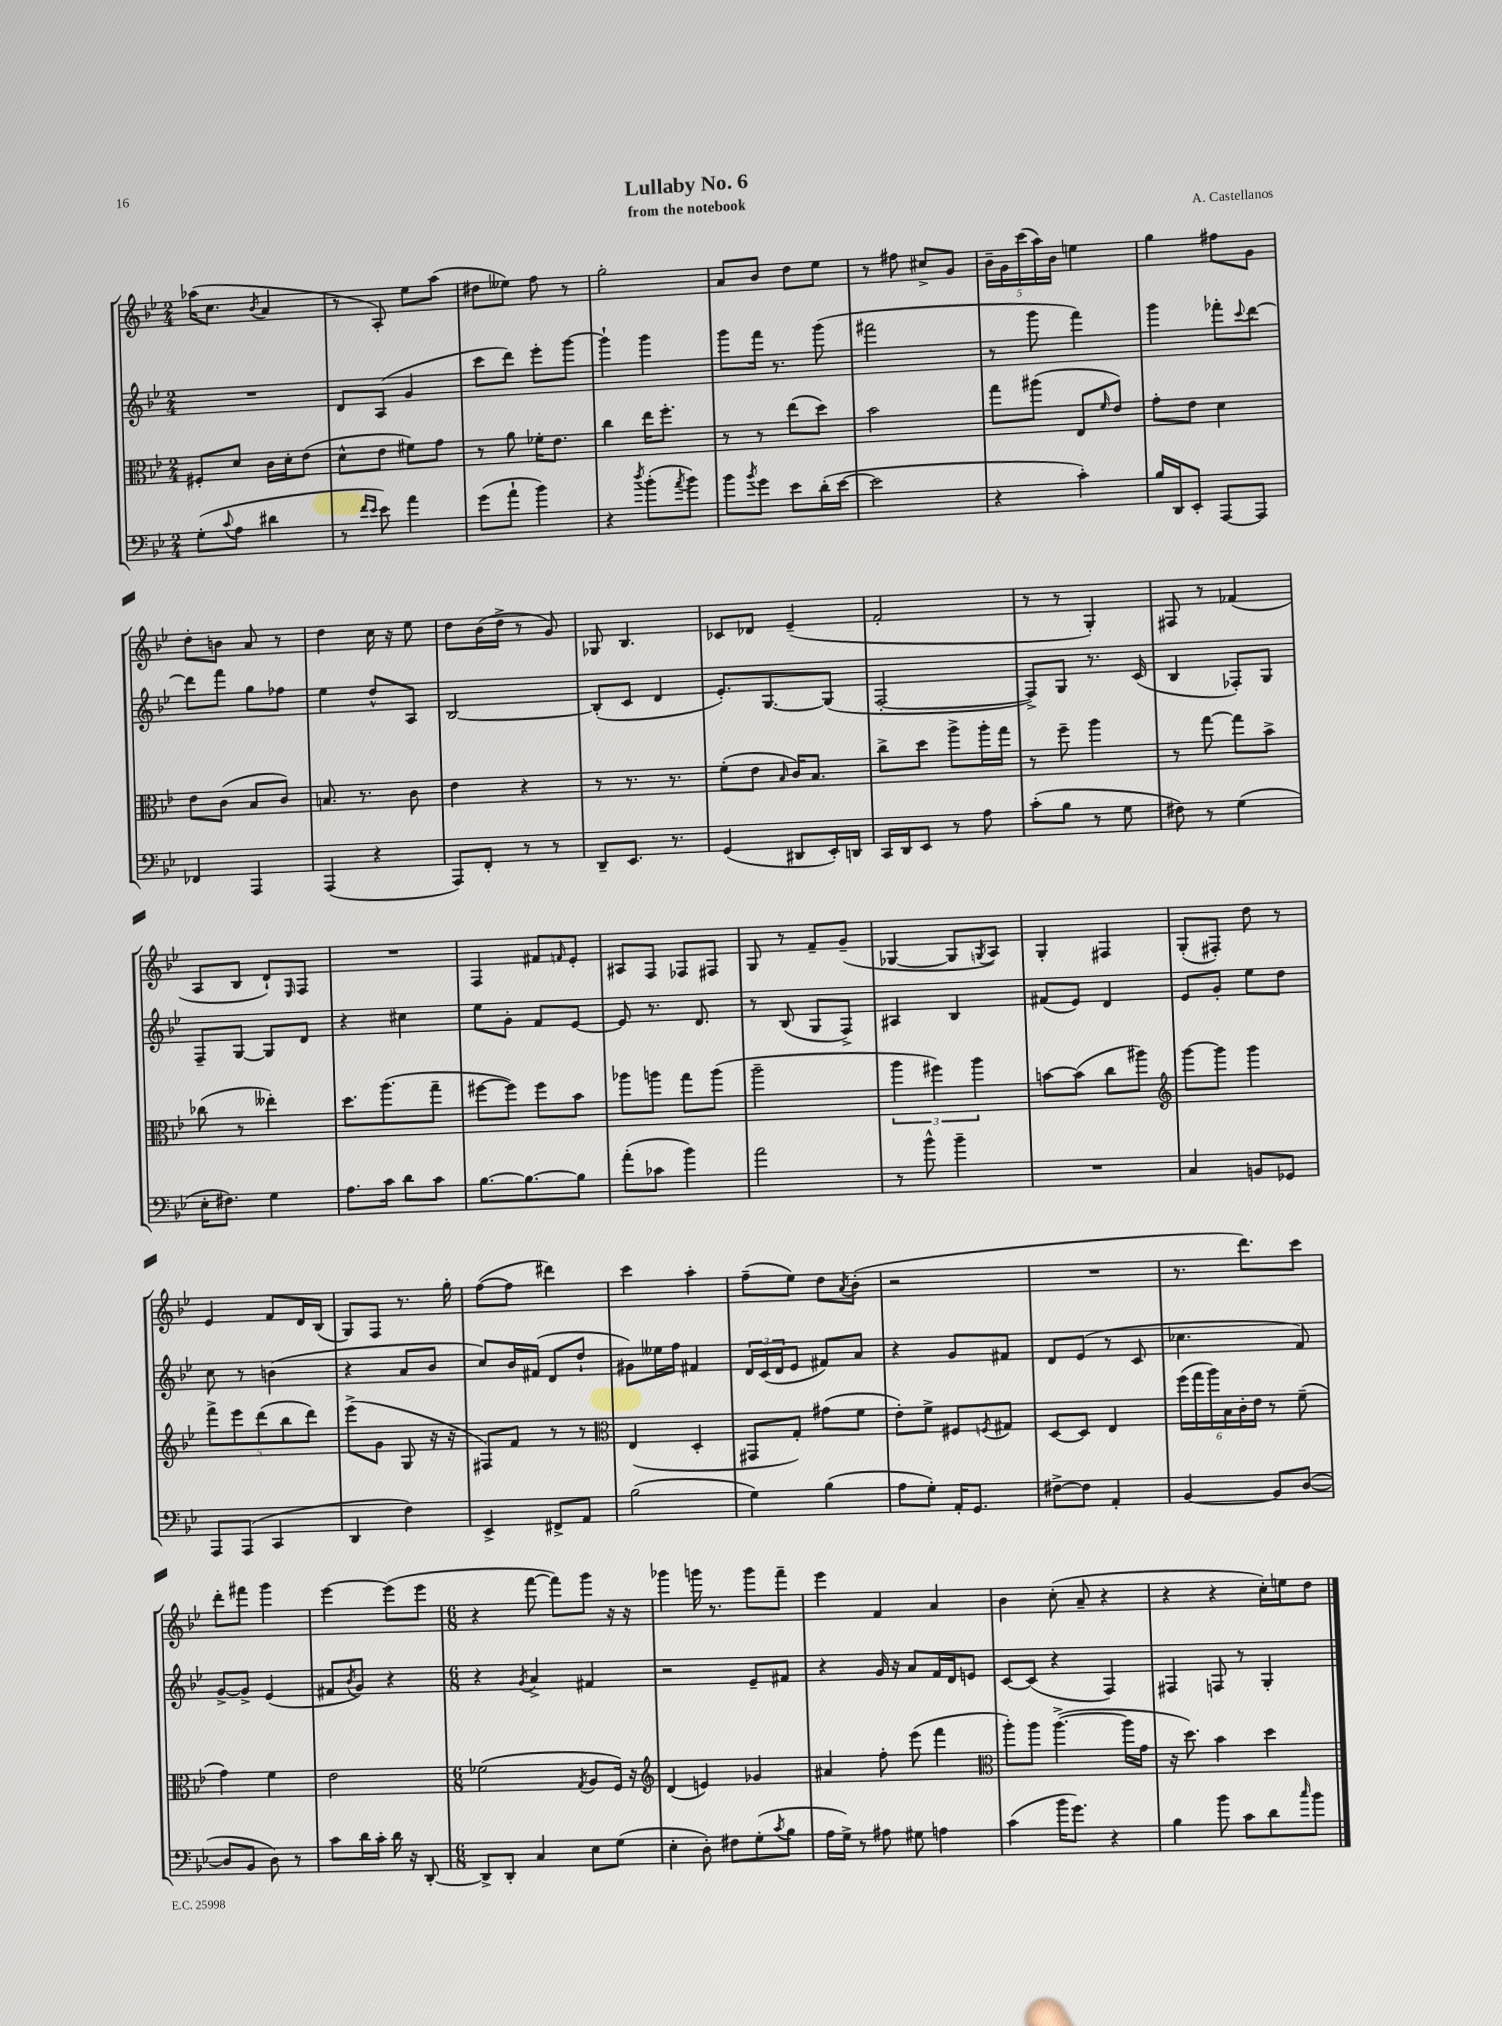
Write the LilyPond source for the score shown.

\header { title = "Lullaby No. 6" composer = "A. Castellanos" subtitle = "from the notebook" }
<<
\new StaffGroup <<
\new Staff = "s0" {
    \clef treble \key bes \major \numericTimeSignature \time 2/4
    aes''16( c''8. \acciaccatura { bes'8 } a'4 |
    r8 a8-.) ees''8 a''8( |
    dis''8 eeses''8) f''8 r8 |
    g''2-. |
    a'8 bes'8 d''8 ees''8 |
    r8 fis''8 cis''8-> g'8 |
    \tuplet 5/4 { bes'16-- g'16 c'''16( a''16) bes'16 } e''4 |
    g''4 fis''8 g'8 |
    d''8-. b'8 a'8 r8 |
    d''4 c''16 r16 ees''8 |
    d''8 bes'16( d''16-> r8 g'8) |
    ges8 bes4. |
    ces'8 des'8 ees'4--( |
    f'2-. |
    r8 r8 g4-.) |
    fis8 r8 fes'4( |
    a8 bes8 d'8-!) \grace { ees16 } f8 |
    R2 |
    f4 fis'8 \grace { f'16 } ees'8-. |
    ais8 f8 fes8 fis8 |
    g8 r8 f'8-- g'8--( |
    ges4~ ges8 \acciaccatura { g8 } a8) |
    g4-. fis4 |
    g8-.( fis8-.) d''8 r8 |
    ees'4 f'8 d'16 bes16( |
    g8) f8 r8. g''16-. |
    f''8~( f''8 dis'''4) |
    c'''4 a''4-. |
    f''8--( ees''8) d''8 \acciaccatura { a'8 } bes'8-.( |
    r2 |
    R2 |
    r8. d'''8.) c'''8 |
    d'''8-. fis'''8 g'''4 |
    ees'''4~ ees'''8( ees'''8 |
    \numericTimeSignature \time 6/8 r4 f'''8~ f'''8) g'''8 r16 r16 |
    ges'''4 g'''16 r8. g'''8 f'''8-- |
    ees'''4 f'4 a'4 |
    bes'4 c''8-.( a'8-- r4 |
    r4 r4 c''16-.) e''16 d''8 \bar "|." |
}
\new Staff = "s1" {
    \clef treble \key bes \major \numericTimeSignature \time 2/4
    R2 |
    d'8 a8( g'4 |
    c'''8 d'''8) ees'''8-. g'''8~ |
    g'''4-! g'''4 |
    g'''8 f'''16 r8. g'''8( |
    fis'''2 |
    r8 g'''8 f'''4) |
    g'''4 fes'''8-. \appoggiatura { c'''8 } d'''8~ |
    d'''8 f'''8 g''8 fes''8 |
    ees''4 d''8-^ a8 |
    bes2~ |
    bes8-.( c'8 d'4 |
    ees'8.-.) g8.~ g8( |
    f2~-. |
    f8->) g8 r8. c'16( |
    bes4 fes8-.) g8 |
    f8-- g8~ g8 d'8 |
    r4 cis''4 |
    ees''8 g'8-. f'8 ees'8~ |
    ees'8 r8. d'8. |
    r8 bes8( g8 f8->) |
    ais4 bes4 |
    fis'8( ees'8) d'4 |
    ees'8 g'8-. ees''8 d''8 |
    c''8 r8 b'4( |
    r4 a'8 bes'8 |
    c''8) bes'16 fis'16( d'8 d''8-! |
    gis'8) eeses''16 f''16 fis'4 |
    \tuplet 3/2 { d'16 c'16( d'16 } ees'8 fis'8) a'8 |
    r4 g'8 fis'8 |
    d'8 ees'8( r8 c'8 |
    ces''4. f'8) |
    g'8~-> g'8-> ees'4( |
    fis'8 \acciaccatura { bes'8 } g'8) r4 |
    \numericTimeSignature \time 6/8 r4 \acciaccatura { g'8 } a'4-> fis'4 |
    r2 ees'8-- fis'8 |
    r4 g'16 r16 a'8 f'16 d'16 e'8 |
    c'8~ c'8( r4 f4) |
    fis4 f8 r8 g4-. \bar "|." |
}
\new Staff = "s2" {
    \clef alto \key bes \major \numericTimeSignature \time 2/4
    fis8-. d'8 c'16 d'16-. ees'8( |
    d'8-^ ees'8 fis'8) g'8 |
    r8 a'8 fes'16-. ees'8. |
    c''4 ees''16 f''8.-. |
    r8 r8 ees''8( d''8) |
    bes'2 |
    g''8 ais''8( ees8 \grace { f'16 } ees'8) |
    g'8-. ees'8 d'4 |
    ees'8 c'8( bes8 c'8) |
    b8. r8. c'8 |
    ees'4 r4 |
    r8 r8. r8. |
    f'8-.( ees'8 \grace { bes16 } c'16) bes8. |
    c''8-> d''8 a''8-> a''16-. g''16 |
    r8 f''8-- a''4 |
    r8 g''8~ g''8 bes'8-> |
    ces''8( r8 eeses''4-.) |
    d''8. a''8.( g''8-- |
    fis''8~ fis''8) fis''8 bes'8 |
    aes''8 a''8 g''8 a''8( |
    a''2-- |
    \tuplet 3/2 { a''4 fis''4) a''4 } |
    b'8~ b'8( c''8 ais''8) |
    \clef treble g'''8~ g'''8 g'''4 |
    \tuplet 5/4 { f'''8-> ees'''8 d'''8( bes''8 d'''8) } |
    ees'''8->( g'8 g8 r16 r16 |
    fis8) f'8 r8 r8 |
    \clef alto ees4( d4-. |
    gis,8 g8-.) gis'8( f'8 |
    ees'8-.) f'8-> fis8 \acciaccatura { f8 } gis8 |
    d8~ d8 ees4 |
    \tuplet 6/4 { f''16( g''16 a''16) bes16 c'16-. ees'16 } r8 f'8--( |
    g'4) f'4 |
    ees'2 |
    \numericTimeSignature \time 6/8 fes'2( \acciaccatura { g8 } a8 f16) r16 |
    \clef treble d'4( e'4) ges'4 |
    ais'4 f''8-. ees'''8( f'''4 |
    \clef alto a''8-.) a''8 a''4.~->( a''16 g'16 |
    r16 d''8.) bes'4 d''4 \bar "|." |
}
\new Staff = "s3" {
    \clef bass \key bes \major \numericTimeSignature \time 2/4
    g8-.( \appoggiatura { c'8 } a8 dis'4 |
    r8 \grace { f'16 ees'16 } ees'8) a'4 |
    g'8( a'8-! bes'4) |
    r4 \acciaccatura { d''8 } bes'8-.( \acciaccatura { a'8 } bes'8) |
    bes'8 \acciaccatura { bes'8 } g'8 ees'8 d'16-.( ees'16~ |
    ees'2 |
    r4 c'4-.) |
    bes16 d,16 ees,8-. a,,8~ a,,8 |
    fes,4 a,,4 |
    a,,4( r4 |
    a,,8) f,8-. r8 r8 |
    d,8-- ees,8. r8. |
    g,4( dis,8 ees,16-.) d,16 |
    c,16 d,16 ees,8 r8 a8 |
    c'8-.( bes8 r8 g8 |
    fis8) r8 g4( |
    ees16-. fis8.) g4 |
    a8. c'16 d'8 c'8 |
    bes8.~ bes8.~ bes8 |
    a'8-.( ces'8 bes'4) |
    a'2 |
    r8 bes'8-^ bes'4-- |
    R2 |
    c4 b,8 ges,8 |
    a,,8 a,,8( c,4 |
    d,4 f4) |
    ees,4-> fis,8-> a,8 |
    bes2( |
    g4) bes4( |
    a8 g8-.) a,16-. g,8. |
    fis8~-> fis8 a,4-. |
    bes,4~ bes,8 d8~( |
    d8 bes,8 d8) r8 |
    c'8 d'16 c'16-. d'16 r16 d,8~-. |
    \numericTimeSignature \time 6/8 d,8-> d,8-. c4 ees8 g8( |
    ees4-. d8-.) fis8 g8-.( \acciaccatura { c'8 } bes8 |
    a16 g16->) r8 ais8 gis8 a4 |
    c'4( bes'16 g'8.) r4 |
    bes4 bes'8 c'8 d'8 \grace { c''16 } bes'8 \bar "|." |
}
>>
>>
\layout { \context { \Score \remove "Bar_number_engraver" } }
